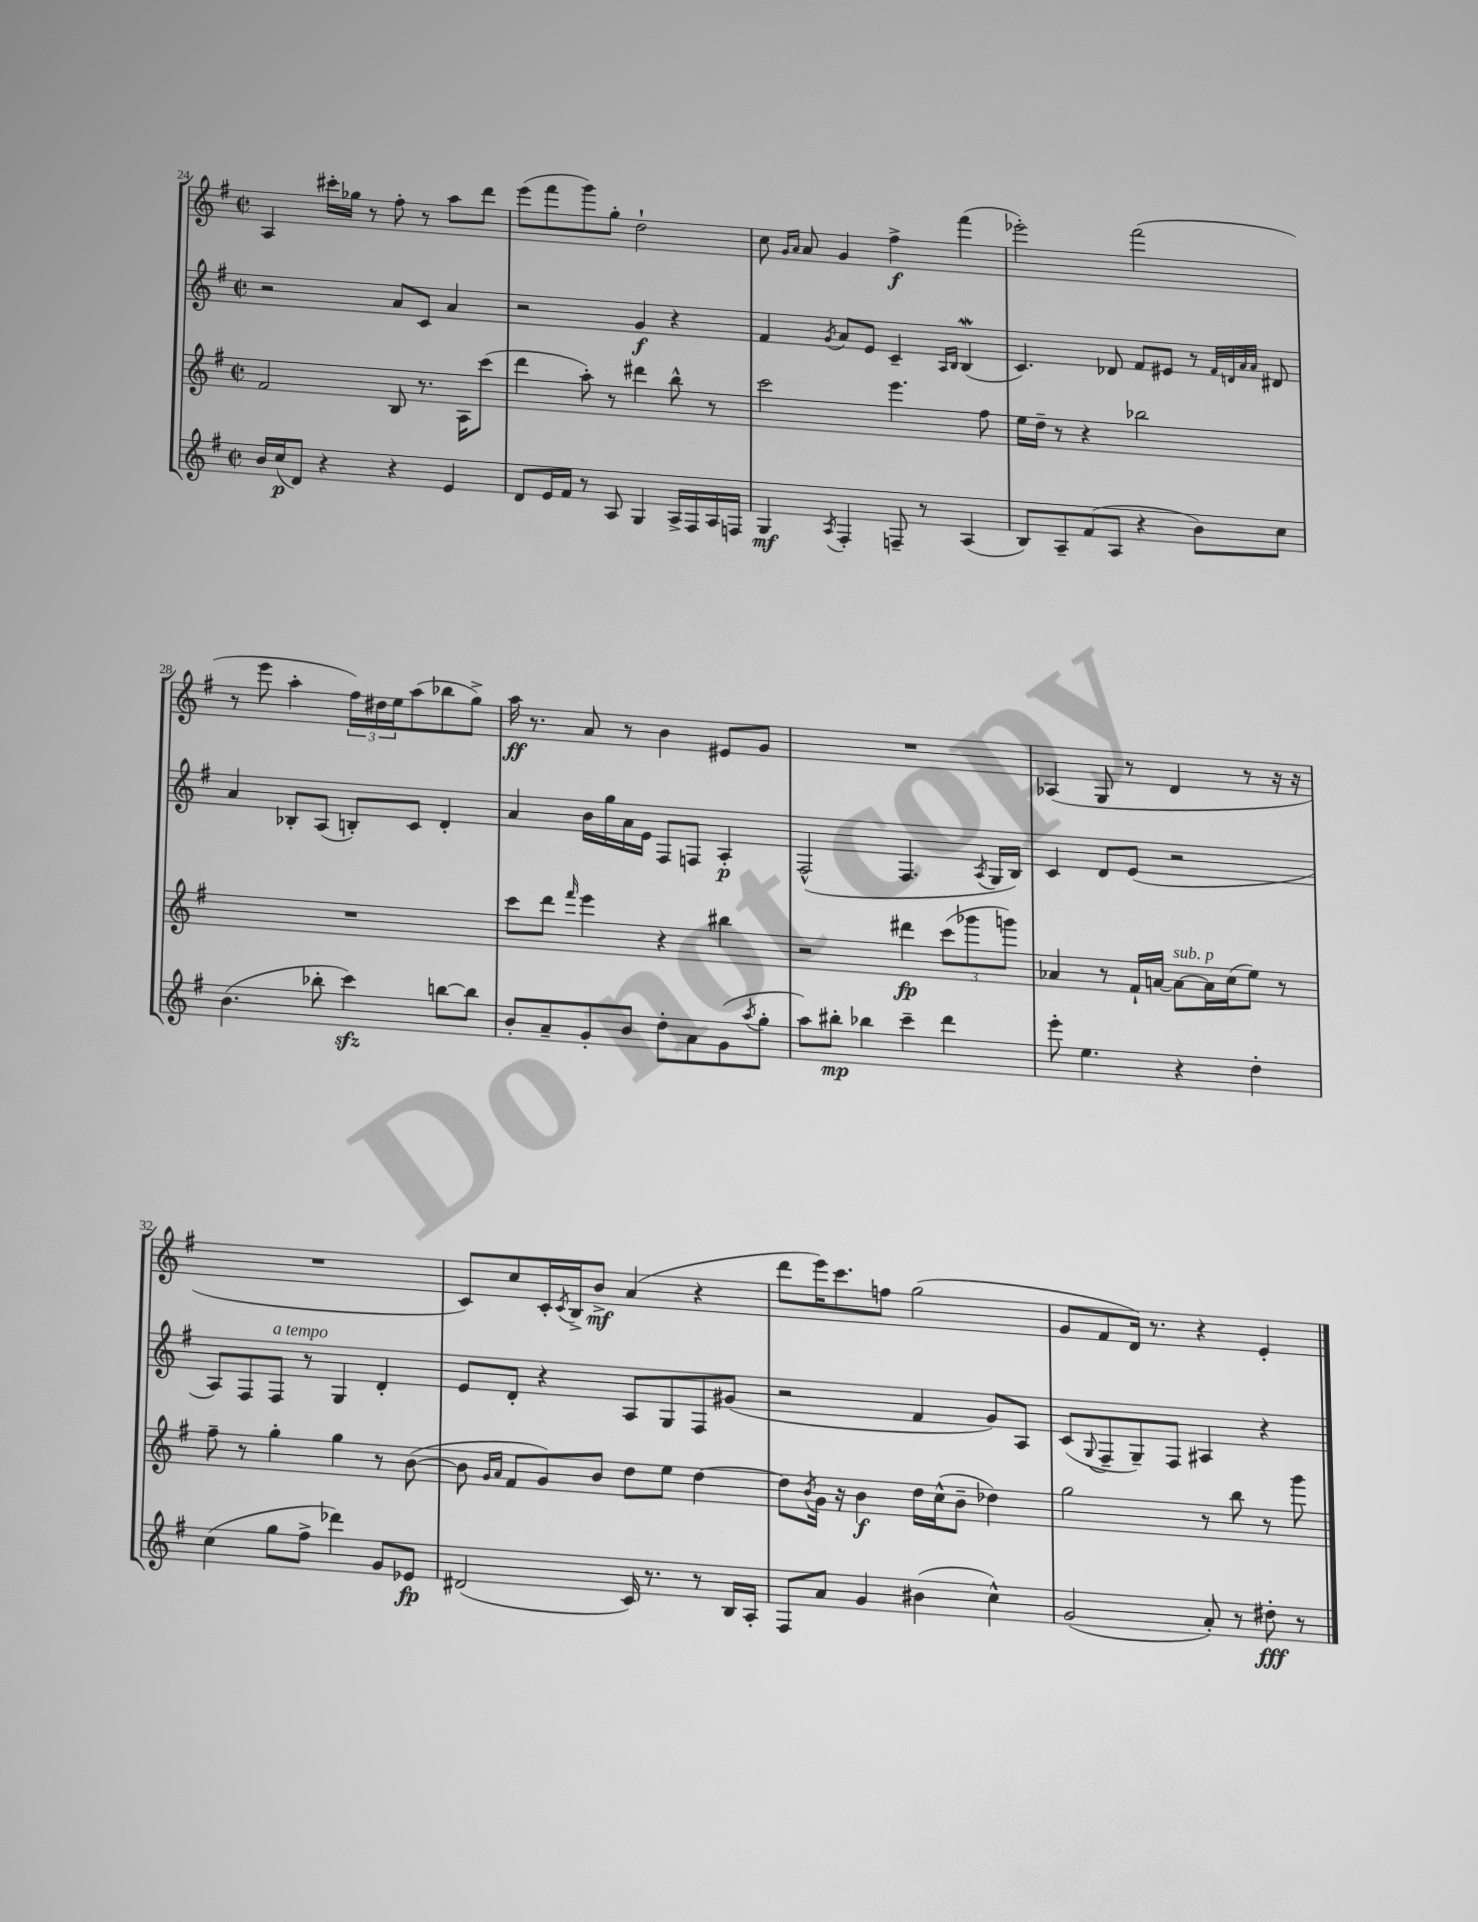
<<
\new StaffGroup <<
\new Staff = "s0" {
    \clef treble \key g \major \defaultTimeSignature \time 2/2
    a4 cis'''16-. ges''16 r8 fis''8-. r8 a''8 d'''8 |
    e'''8( fis'''8 g'''8) g''8-. d''2-! |
    c''8 \grace { g'16 a'16 } a'8 g'4 fis''4->\f fis'''4( |
    ees'''2-.) fis'''2( |
    r8 e'''8 a''4-. \tuplet 3/2 { fis''16) dis''16 e''16 } a''8( bes''8 g''8->) |
    a''16\ff r8. a'8 r8 b'4 eis'8 g'8 |
    R1 |
    aes4( g8 r8 d'4 r8 r16 r16 |
    R1 |
    c'8) c''8 c'16-. \acciaccatura { c'8 } b16-> b'8->\mf a'4( r4 |
    d'''8 e'''16) c'''8. f''8 g''2( |
    g'8 fis'8 d'16) r8. r4 e'4-. \bar "|." |
}
\new Staff = "s1" {
    \clef treble \key g \major \defaultTimeSignature \time 2/2
    r2 a'8 c'8 a'4 |
    r2 g'4\f r4 |
    fis'4 \acciaccatura { g'8 } a'8 e'8 c'4-- \grace { a16 b16 } b4\mordent( |
    c'4.) des'8 fis'8 eis'8 r8 \grace { fis'32 d'32 a'32 a'32 } dis'8 |
    a'4 bes8-. a8( b8-.) c'8 d'4-. |
    a'4 b'16 g''16 a'16 e'16 fis8 f8 a4-.\p |
    fis2-^( fis4. \acciaccatura { a8 } g16 b16) |
    c'4 d'8 e'8( r2 |
    a8) fis8 fis8^\markup { \italic "a tempo" } r8 g4 d'4-. |
    e'8 d'8-. r4 a8 g8 fis8 gis'8( |
    r2 fis'4 g'8) a8 |
    c'8( \appoggiatura { g8 } fis8-- g8--) fis8 ais4 r4 \bar "|." |
}
\new Staff = "s2" {
    \clef treble \key g \major \defaultTimeSignature \time 2/2
    fis'2 b8 r8. a16 c'''8( |
    d'''4 a''8-.) r8 dis'''4 b''8-^ r8 |
    c'''2 e'''4. fis''8 |
    e''16 d''16-- r8 r4 bes''2 |
    R1 |
    c'''8 d'''8 \grace { fis'''16 } e'''4 r4 bis''4 |
    r2 dis'''4\fp \tuplet 3/2 { c'''8( ges'''8 g'''8) } |
    aes'4 r8 fis'16-! a'16~ a'8~^\markup { \italic "sub. p" } a'16 c''16( e''8) r8 |
    fis''8-- r8 g''4-. g''4 r8 b'8~( |
    b'8 \grace { g'16 a'16 } fis'8 g'8) b'8 d''8 e''8 d''4~ |
    d''8 \acciaccatura { b'8 } g'16 r16 b'4\f d''16 c''16-^( b'8-- des''4) |
    g''2 r8 b''8 r8 g'''8 \bar "|." |
}
\new Staff = "s3" {
    \clef treble \key g \major \defaultTimeSignature \time 2/2
    b'16 c''16\p( d'8) r4 r4 e'4 |
    d'8 e'16 fis'16 r8 a8 g4 a16-> fis16 a16 f16 |
    g4\mf \acciaccatura { a8 } fis4-. f8-- r8 a4( |
    b8) a8-- fis'8( a8 r4 b'8) c''8 |
    b'4.( bes''8-. c'''4\sfz) b''8~ b''8 |
    b'8-. a'8-- g'8-. b'8 d''8-. a'8 g'8( \acciaccatura { a''8 } g''8-. |
    a''8) bis''8-.\mp bes''4 c'''4-- d'''4 |
    e'''8-. e''4. r4 d''4-. |
    c''4( g''8 fis''8-> des'''4) g'8 ees'8\fp |
    dis'2( c'16) r8. r8 b16 a16-. |
    fis8 a'8 g'4 bis'4( c''4-^) |
    g'2( a'8-.) r8 dis''8-.\fff r8 \bar "|." |
}
>>
>>
\layout { \context { \Score currentBarNumber = #24 } }
